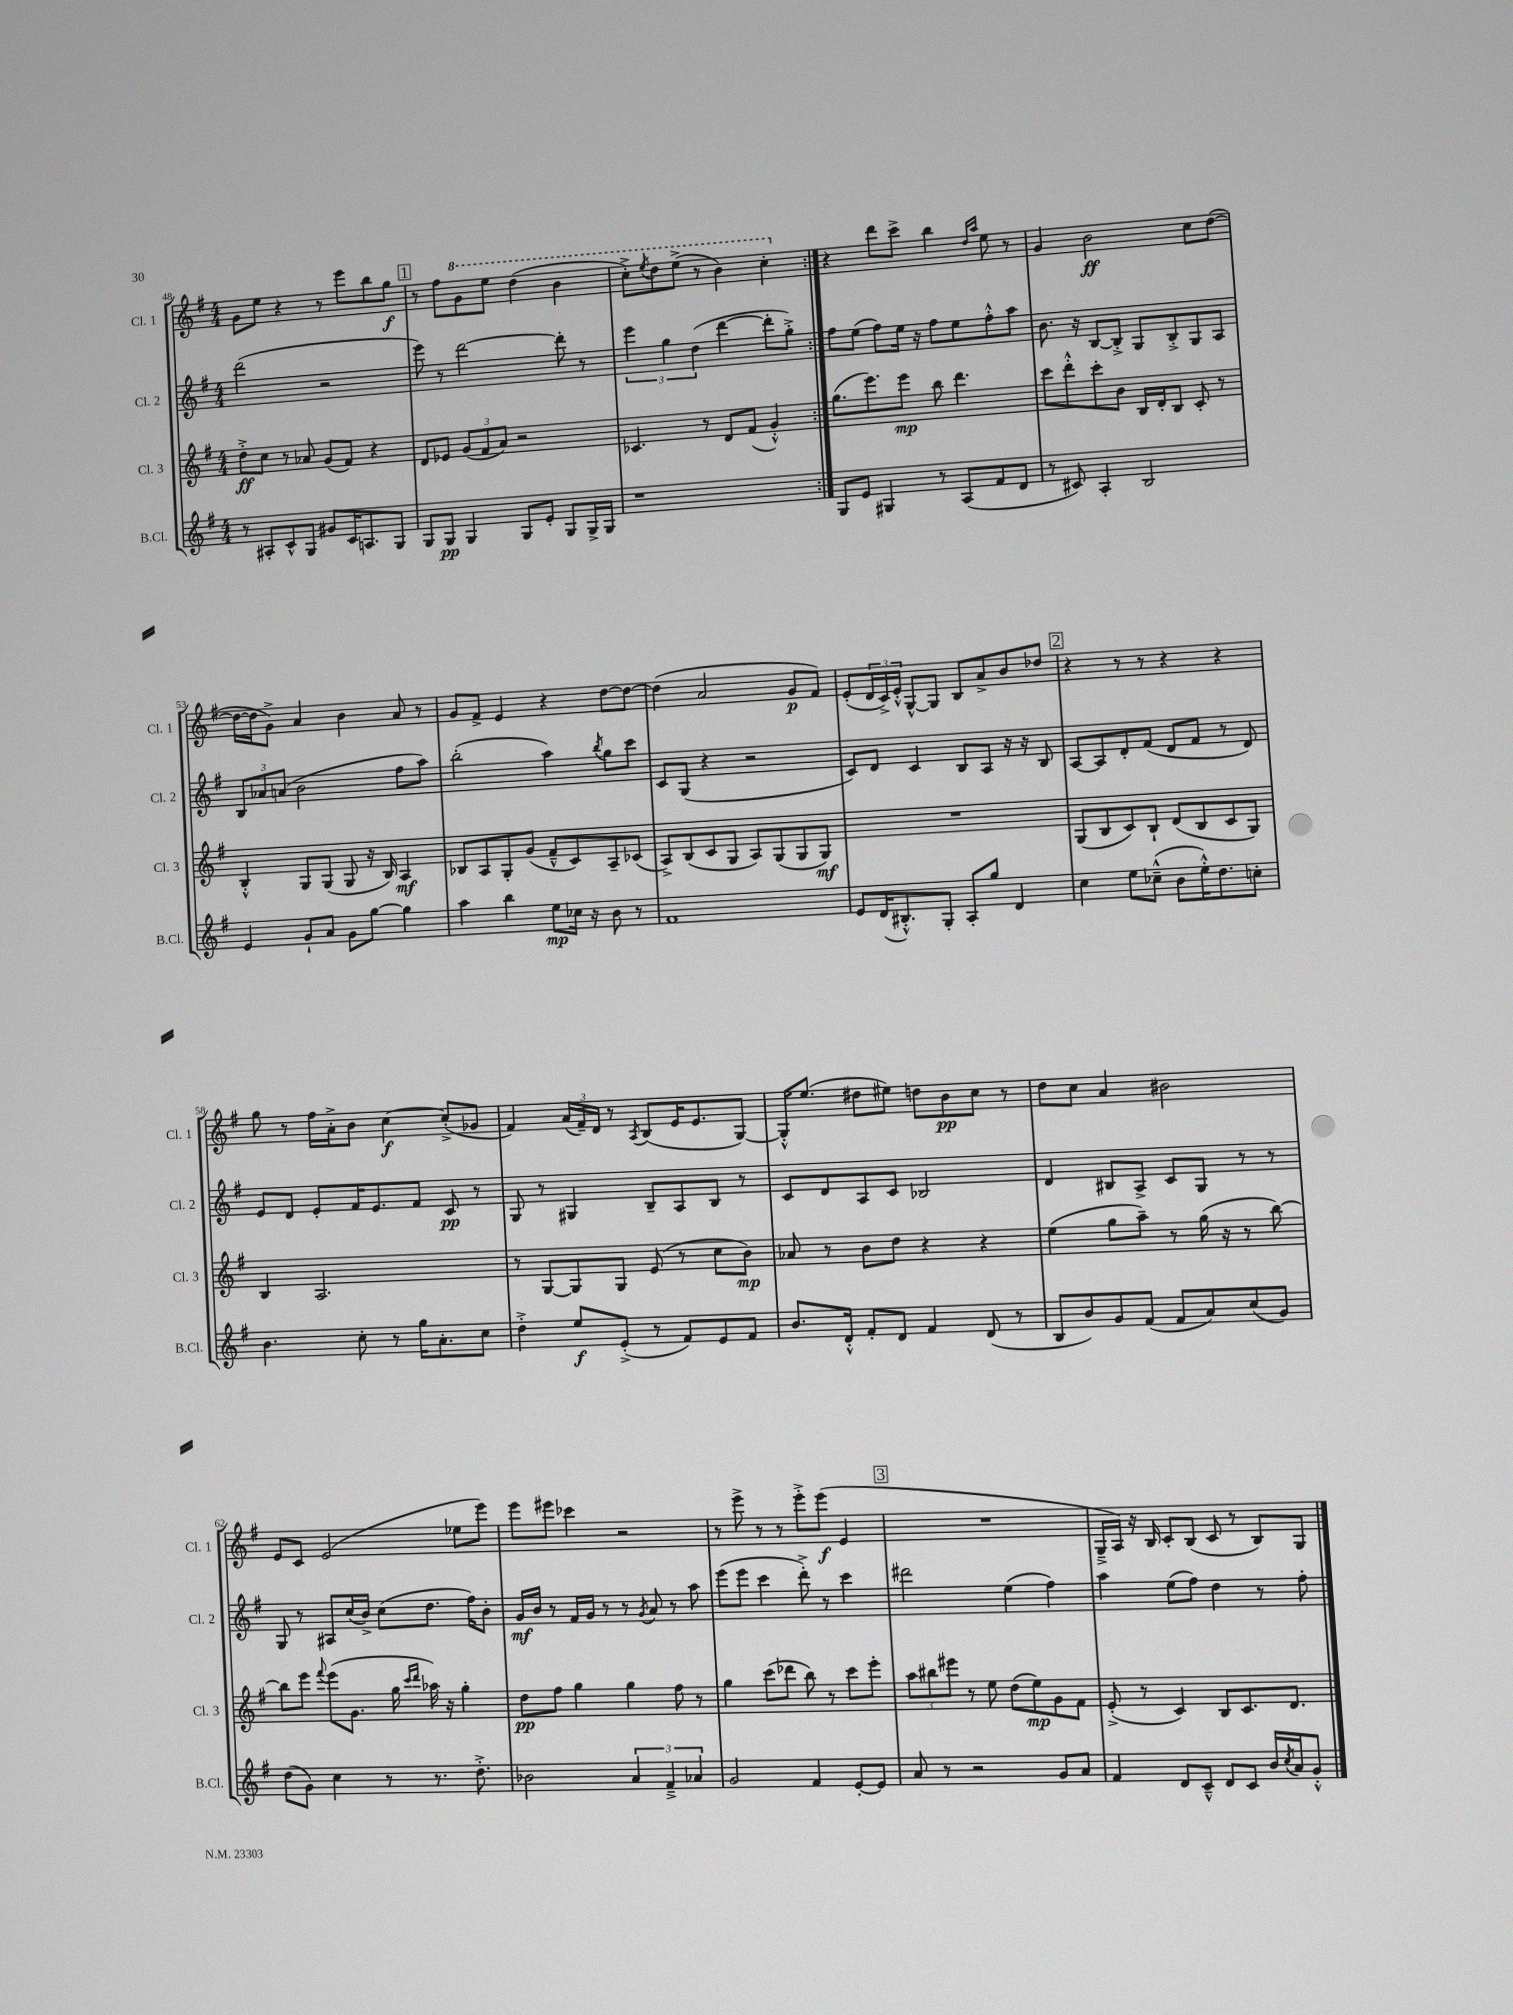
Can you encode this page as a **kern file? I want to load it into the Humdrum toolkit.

**kern	**dynam	**kern	**dynam	**kern	**dynam	**kern	**dynam
*part4	*part4	*part3	*part3	*part2	*part2	*part1	*part1
*staff4	*staff4	*staff3	*staff3	*staff2	*staff2	*staff1	*staff1
*I"B.Cl.	*	*I"Cl. 3	*	*I"Cl. 2	*	*I"Cl. 1	*
*I'B.Cl.	*	*I'Cl. 3	*	*I'Cl. 2	*	*I'Cl. 1	*
*clefG2	*	*clefG2	*	*clefG2	*	*clefG2	*
*k[f#]	*	*k[f#]	*	*k[f#]	*	*k[f#]	*
*M4/4	*	*M4/4	*	*M4/4	*	*M4/4	*
=48	=48	=48	=48	=48	=48	=48	=48
8r	.	8dd'^\L	ff	(2ddd\	.	8g\L	.
8A#X'/L	.	8cc\J	.	.	.	8ee\J	.
8c^^/	.	8r	.	.	.	4r	.
8G/J	.	8a-X/	.	.	.	.	.
8g#X/L	.	(8g/L	.	2r	.	8r	.
16c/K	.	8f#/J)	.	.	.	8eee\L	.
8.An/	.	.	.	.	.	.	.
.	.	4r	.	.	.	8bb\	.
8G/J	.	.	.	.	.	8gg\J	f
!!LO:REH:place=s1:t=1
=49	=49	=49	=49	=49	=49	=49	=49
8G/L	.	8d/L	.	8eee\)	.	8r	.
8G/J	pp	8e-X/J	.	8r	.	8ff#\L	.
*	*	*	*	*	*	*8va	*
4G/	.	(12g/L	.	[2ddd\	.	8gg\	.
.	.	12f#/	.	.	.	.	.
.	.	.	.	.	.	8eee\J	.
.	.	12a/J)	.	.	.	.	.
8G/L	.	2r	.	.	.	(4ddd\	.
8e'/J	.	.	.	.	.	.	.
8G/L	.	.	.	8ddd'\]	.	4bb\	.
16G^/L	.	.	.	8r	.	.	.
16G/JJ	.	.	.	.	.	.	.
=50	=50	=50	=50	=50	=50	=50	=50
1r	.	4.c-X/	.	6eee\	.	8ccc'^\L)	.
.	.	.	.	.	.	8qeee/	.
.	.	.	.	.	.	8ddd\	.
.	.	.	.	6gg\	.	.	.
.	.	.	.	.	.	(8eee^\J	.
.	.	.	.	(6dd\	.	.	.
.	.	8r	.	.	.	8r	.
.	.	8d/L	.	[4ddd\	.	4bb\)	.
.	.	(8f#/J	.	.	.	.	.
.	.	4g'^^/)	.	8ddd'\L]	.	4ccc'\	.
.	.	.	.	8gg'^\J)	.	.	.
=51:|!	=51:|!	=51:|!	=51:|!	=51:|!	=51:|!	=51:|!	=51:|!
*	*	*	*	*	*	*X8va	*
8G/L	.	(8.gg\L	.	8ff#\L	.	4r	.
8e/J	.	.	.	(8ee\J	.	.	.
.	.	8.eee\)	.	.	.	.	.
4G#X/	.	.	.	8ff#\L)	.	8ddd\L	.
.	.	8eee\J	mp	16ee\Jk	.	8ccc^\J	.
.	.	.	.	16r	.	.	.
8r	.	8bb\	.	8ff#\L	.	4bb\	.
(8A/L	.	4.ddd\	.	8ee\	.	.	.
.	.	.	.	.	.	16qqdd/LL	.
.	.	.	.	.	.	16qqaa/JJ	.
8f#/	.	.	.	8ff#'^^\	.	8ee\	.
8d/J	.	.	.	8aa\J	.	8r	.
=52	=52	=52	=52	=52	=52	=52	=52
8r	.	8ccc\L	.	8.b\	.	4g/	.
8c#X/)	.	8ddd'^^\	.	.	.	.	.
.	.	.	.	16r	.	.	.
4A'/	.	8ccc'\	.	[8B/L	.	2b\	ff
.	.	8b\J	.	8B'^/J]	.	.	.
2B/	.	16B/LL	.	8G/L	.	.	.
.	.	16d'/J	.	.	.	.	.
.	.	8B/J	.	8B'^/	.	.	.
.	.	8c'/	.	8G/	.	8cc\L	.
.	.	8r	.	8A/J	.	([8dd\J	.
!!LO:LB:g=z
=53	=53	=53	=53	=53	=53	=53	=53
4e/	.	4B'^^/	.	12B/L	.	16dd\LL_	.
.	.	.	.	.	.	16dd\J]	.
.	.	.	.	12a-X/	.	.	.
.	.	.	.	.	.	8g^\J)	.
.	.	.	.	(12an/J	.	.	.
8g`/L	.	8G/L	.	2b\	.	4a/	.
8a/J	.	(8G/J	.	.	.	.	.
8g\L	.	8G/	.	.	.	4b\	.
[8gg\J	.	16r	.	.	.	.	.
.	.	16B/)	.	.	.	.	.
4gg\]	.	4A/	mf	8ff#\L	.	8a/	.
.	.	.	.	8aa\J)	.	8r	.
=54	=54	=54	=54	=54	=54	=54	=54
4aa\	.	8B-X/L	.	(2bb'\	.	8g/L	.
.	.	8A/	.	.	.	8f#^/J	.
4bb\	.	8G'/	.	.	.	4e/	.
.	.	(8g/J	.	.	.	.	.
8ee\L	mp	8f#~^^/L	.	4aa\)	.	4r	.
16cc-X\Jk	.	8c/)	.	.	.	.	.
16r	.	.	.	.	.	.	.
.	.	.	.	8qbb/	.	.	.
8b\	.	8A~/	.	8gg\L	.	[8dd\L	.
8r	.	(8c-X/J	.	8ccc\J	.	8dd\J_	.
=55	=55	=55	=55	=55	=55	=55	=55
1f#	.	8A^/L)	.	8c/L	.	(4dd\]	.
.	.	(8B/	.	(8G/J	.	.	.
.	.	8c/	.	4r	.	2a/	.
.	.	8G/J	.	.	.	.	.
.	.	8A/L)	.	2r	.	.	.
.	.	(8G/	.	.	.	.	.
.	.	8G/	.	.	.	8g/L	p
.	.	8G/J)	mf	.	.	8f#/J)	.
=56	=56	=56	=56	=56	=56	=56	=56
8e/L	.	1r	.	8c/L)	.	(8e'/L	.
(16d/K	.	.	.	8d/J	.	24d/L	.
.	.	.	.	.	.	24c^/)	.
8.B#X'^^/)	.	.	.	.	.	.	.
.	.	.	.	.	.	24e'^^/JJ	.
.	.	.	.	4c/	.	[8G^^/L	.
8G'/J	.	.	.	.	.	8G/J]	.
8A'/L	.	.	.	8B/L	.	8B/L	.
8gg/J	.	.	.	8A/J	.	8a^/	.
4d/	.	.	.	16r	.	8b/	.
.	.	.	.	16r	.	.	.
.	.	.	.	8B/	.	8dd-X/J	.
!!LO:REH:place=s1:t=2
=57	=57	=57	=57	=57	=57	=57	=57
4cc\	.	(8G/L	.	[8A/L	.	4r	.
.	.	8B/	.	8A/]	.	.	.
8ee\L	.	8c/)	.	8d'/	.	8r	.
(8cc-X~^^\J	.	8B`/J	.	(8f#/J	.	8r	.
8b\L	.	(8d/L	.	8d/L	.	4r	.
16ee'^^\K)	.	8B/	.	8f#/J	.	.	.
8.dd\	.	.	.	.	.	.	.
.	.	8c/	.	8r	.	4r	.
8ccn'\J	.	8G/J)	.	8d/)	.	.	.
!!LO:LB:g=z
=58	=58	=58	=58	=58	=58	=58	=58
4.b\	.	4B/	.	8e/L	.	8gg\	.
.	.	.	.	8d/J	.	8r	.
.	.	2.A/	.	8e'/L	.	16ff#\LL	.
.	.	.	.	.	.	16a'^\J	.
8cc'\	.	.	.	16f#/K	.	8b\J	.
.	.	.	.	8.e/	.	.	.
8r	.	.	.	.	.	[4cc\	f
16gg\KL	.	.	.	8f#/J	.	.	.
8.a'\	.	.	.	.	.	.	.
.	.	.	.	8c/	pp	(8cc'^/L]	.
8cc\J	.	.	.	8r	.	8g-X/J	.
=59	=59	=59	=59	=59	=59	=59	=59
4dd'^\	.	8r	.	8G/	.	4f#/)	.
.	.	[8G/L	.	8r	.	.	.
8ee/L	f	8G/]	.	4G#X/	.	(24a/LL	.
.	.	.	.	.	.	24f#~/)	.
.	.	.	.	.	.	24d/JJ	.
(8e'^/J	.	8G/J	.	.	.	8r	.
.	.	.	.	.	.	8qA/	.
8r	.	(8e/	.	8B~/L	.	(8B/L	.
8f#/L)	.	8r	.	8A/	.	16e/K	.
.	.	.	.	.	.	8.e/	.
8e/	.	8cc\L	.	8B/J	.	.	.
8f#/J	.	8b\J)	mp	8r	.	[8G/J)	.
=60	=60	=60	=60	=60	=60	=60	=60
8.b/L	.	8a-X/	.	8c/L	.	16G'^^/KL]	.
.	.	.	.	.	.	(8.ee/J	.
.	.	8r	.	8d/	.	.	.
16d'^^/Jk	.	.	.	.	.	.	.
8f#'/L	.	8b\L	.	8A/	.	8dd#X\L	.
8d/J	.	8dd\J	.	8c/J	.	8ee#X\J)	.
4f#/	.	4r	.	2B-X/	.	8ddn\L	.
.	.	.	.	.	.	8b\	pp
(8d/	.	4r	.	.	.	8cc\J	.
8r	.	.	.	.	.	8r	.
=61	=61	=61	=61	=61	=61	=61	=61
8B/L	.	(4ee\	.	4d/	.	8dd\L	.
8b/)	.	.	.	.	.	8cc\J	.
8g/	.	8gg\L	.	8B#X/L	.	4a/	.
(8f#/J	.	8aa~\J)	.	8A^/J	.	.	.
8f#/L	.	8r	.	8c/L	.	2b#X\	.
8a/)	.	(16gg\	.	8G/J	.	.	.
.	.	16r	.	.	.	.	.
(8cc/	.	8r	.	8r	.	.	.
8g/J)	.	[8bb\)	.	8r	.	.	.
!!LO:LB:g=z
=62	=62	=62	=62	=62	=62	=62	=62
(8dd\L	.	8bb\L]	.	8G/	.	8e/L	.
8g\J)	.	8eee\J	.	8r	.	8c/J	.
.	.	8qqfff#/	.	.	.	.	.
4cc\	.	(8eee\L	.	8A#X/L	.	(2e/	.
.	.	8.g\J	.	(16cc/L	.	.	.
.	.	.	.	16b^/JJ)	.	.	.
8r	.	.	.	(8cc\L	.	.	.
.	.	16gg\	.	.	.	.	.
.	.	16qqccc/LL	.	.	.	.	.
.	.	16qqddd/JJ	.	.	.	.	.
8.r	.	16aa-X\)	.	8.dd\J	.	.	.
.	.	16r	.	.	.	.	.
.	.	4gg'\	.	.	.	8ee-X\L	.
8.dd'^\	.	.	.	16ff#\KL)	.	.	.
.	.	.	.	8b'\J	.	8eee\J)	.
=63	=63	=63	=63	=63	=63	=63	=63
2b-X\	.	8dd\L	pp	16g/LL	mf	8eee\L	.
.	.	.	.	16b/JJ	.	.	.
.	.	8ff#\J	.	8r	.	8eee#X\J	.
.	.	4gg\	.	16f#/LL	.	4ccc-X\	.
.	.	.	.	16g/JJ	.	.	.
.	.	.	.	8r	.	.	.
6a/	.	4gg\	.	8r	.	2r	.
.	.	.	.	8qg/	.	.	.
.	.	.	.	8a/	.	.	.
6f#~^/	.	.	.	.	.	.	.
.	.	8ff#\	.	8r	.	.	.
6a-X/	.	.	.	.	.	.	.
.	.	8r	.	8aa\	.	.	.
=64	=64	=64	=64	=64	=64	=64	=64
2g/	.	4gg\	.	(8eee\L	.	8r	.
.	.	.	.	8eee\J	.	8eee^\	.
.	.	(8ccc\L	.	4ccc\	.	8r	.
.	.	8ddd-X\J	.	.	.	8r	.
4f#/	.	8bb\)	.	8ddd'^\)	.	8eee'^\L	.
.	.	8r	.	8r	.	(8eee\J	f
[8e'/L	.	8ccc\L	.	4ccc\	.	4e/	.
8e/J]	.	8eee'\J	.	.	.	.	.
!!LO:REH:place=s1:t=3
=65	=65	=65	=65	=65	=65	=65	=65
8a/	.	12aa\L	.	2ddd#X\	.	1r	.
.	.	12bb#X\	.	.	.	.	.
8r	.	.	.	.	.	.	.
.	.	12eee#X\J	.	.	.	.	.
2r	.	8r	.	.	.	.	.
.	.	8ee\	.	.	.	.	.
.	.	(8dd\L	.	(4ee\	.	.	.
.	.	8ee\)	mp	.	.	.	.
8g/L	.	8g\	.	4ff#\)	.	.	.
8a/J	.	8f#\J	.	.	.	.	.
=66	=66	=66	=66	=66	=66	=66	=66
4f#/	.	(8e'^/	.	4aa\	.	16G~^/LL	.
.	.	.	.	.	.	16A/JJ)	.
.	.	8r	.	.	.	16r	.
.	.	.	.	.	.	16B/	.
8d/L	.	4c/)	.	(8ee\L	.	8c'/L	.
8c~^^/J	.	.	.	8ff#\J)	.	(8B/J	.
8d/L	.	8B/L	.	4dd\	.	8c/	.
8c/J	.	8.c/	.	.	.	8r	.
16b/LL	.	.	.	8r	.	8B/L)	.
8qcc/	.	.	.	.	.	.	.
16a/J	.	8.d/J	.	.	.	.	.
8g'^^/J	.	.	.	8ff#'\	.	8G/J	.
==	==	==	==	==	==	==	==
*-	*-	*-	*-	*-	*-	*-	*-
